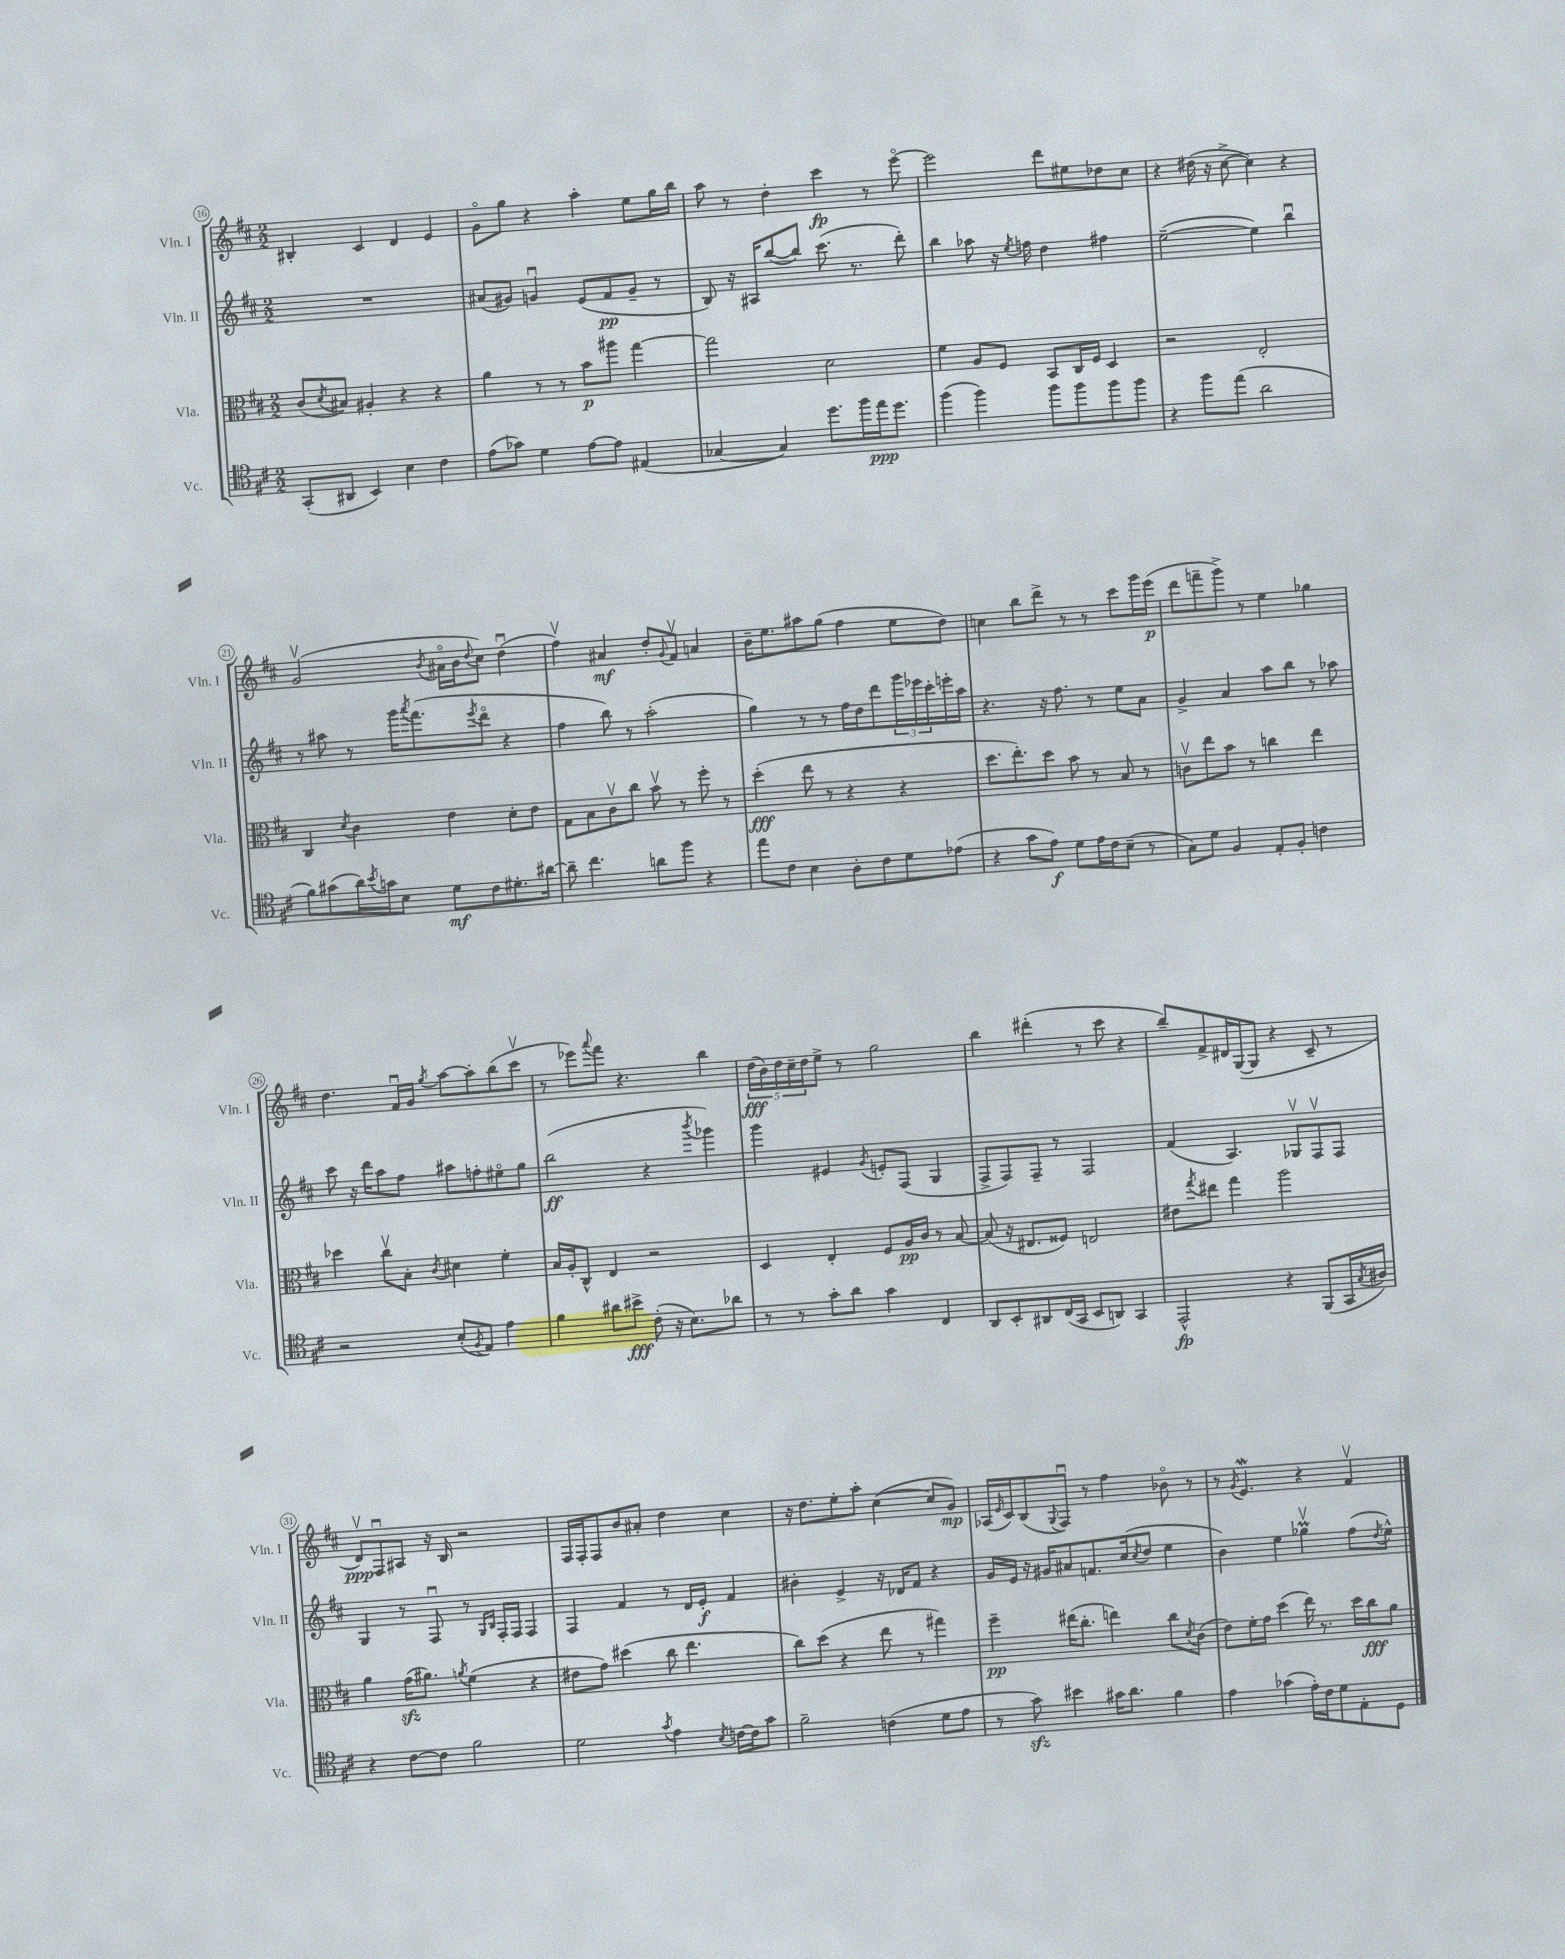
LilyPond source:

<<
\new StaffGroup <<
\new Staff = "s0" \with { instrumentName = "Vln. I" shortInstrumentName = "Vln. I" } {
    \clef treble \key d \major \numericTimeSignature \time 2/2
    bis4-. cis'4 d'4 e'4 |
    g'8\flageolet g''8 r4 a''4-. e''8 g''16 b''16 |
    a''8 r8 d''4-. cis'''4\fp r8 e'''8~\flageolet |
    e'''2 d'''8 eis''8 des''8 cis''8 |
    r4 dis''16( r16 cis''8~-> cis''4) r4 |
    g'2\upbow( \acciaccatura { b'8 } ais'16\flageolet b'16 \appoggiatura { d''8 } cis''8) d''4\downbow( |
    fis''4\upbow) ais'4\mf d''8-. \appoggiatura { g'8 } fis'8\upbow a'4 |
    b'16-- e''8. ais''8 g''8( fis''4 e''8 d''8) |
    c''4 b''8 d'''8-> r8 r8 cis'''8 g'''16 e'''16\p( |
    d'''8 f'''8-- g'''8->) r8 e''4 ges''4 |
    d''4. fis'16\downbow g'16 \acciaccatura { g''8 } a''8~ a''8-. b''8( cis'''8\upbow |
    r8 ees'''8) \appoggiatura { a'''8 } fis'''8 r4. b''4 |
    \tuplet 5/4 { d''16\fff( b'16) d''16 cis''16-- d''16 } e''8-> r8 g''2 |
    b''4 dis'''4-.( r8 cis'''8 r4 |
    b''8--) fis'8-> dis'16 g16~( g8 r4 cis'8-- r8 |
    d'8\upbow\ppp) fis8\downbow ais8 r16 b16 r2 |
    fis16 fis16-. fis8 b'8 ais'8-. d''4 cis''4 |
    r16 d''8. e''8-. a''8-. cis''4~( cis''8 g'8\mp) |
    aes16( \grace { e'16 } cis'16) b8( \appoggiatura { g8 } fis8\downbow) r8 fis''4 bes'8\flageolet r8 |
    r8 \acciaccatura { g'8 } e'4.\mordent r4 fis'4\upbow \bar "|." |
}
\new Staff = "s1" \with { instrumentName = "Vln. II" shortInstrumentName = "Vln. II" } {
    \clef treble \key d \major \numericTimeSignature \time 2/2
    R1 |
    ais'8( gis'8) g'4\downbow e'8( fis'8\pp g'8-- r8 |
    b8) r16 ais16 b''8~( b''8) cis'''8.( r8. d'''8-.) |
    b''4 aes''8 r16 \acciaccatura { e''8 } f''16 d''4 fis''4 |
    e''2~--( e''4) b''4\downbow |
    r8 ais''8 r8 g'''16 \acciaccatura { a'''8 } fis'''8.( \acciaccatura { e'''8 } d'''8\flageolet r4 |
    fis''4 b''8) r8 a''2-.( |
    g''4) r8 r8 fis''16 d''16 d'''8 \tuplet 3/2 { g'''16 ees'''16 cis'''16-. } e'''16-. a''16 |
    r4. r16 fis''8. r8 e''8 a'8 |
    g'4-> a'4 a''8 b''8 r8 aes''8 |
    cis'''8 r16 d'''16 a''8 fis''8 ais''8 f''8-. eis''8\flageolet g''8 |
    b''2\ff( r4 \acciaccatura { b'''8 } ges'''4) |
    g'''4 eis'4 \acciaccatura { g'8 } e'8-. fis8( g4 |
    fis8-> fis8) fis8-- r8 fis2 |
    fis'4( a4.) ges8\upbow fis8\upbow fis8 |
    g4 r8 fis8\downbow r8 \grace { g16 b16 } fis16-. fis16 fis4 |
    fis4 fis'4 r8 d'16 e'16-.\f fis'4 |
    bis'4-. e'4-> r16 des'16 fis'8 r4 |
    g'16 e'16 r16 gis'16 ais'8 f'8. cis''16( \acciaccatura { cis''8 } d''8 e''4 |
    b'4) e''4 ges''4\upbow\prall fis''8( \acciaccatura { d''8 } e''8-^) \bar "|." |
}
\new Staff = "s2" \with { instrumentName = "Vla." shortInstrumentName = "Vla." } {
    \clef alto \key d \major \numericTimeSignature \time 2/2
    cis'8( \acciaccatura { d'8 } bis8) ais4-. r4 r4 |
    a'4 r8 r8 b'8\p ais''8 g''4~ |
    g''2 d'2 |
    fis'4 a8 fis8 b,8 cis16 fis16 d4 |
    r2 e2-. |
    cis4 \acciaccatura { d'8 } cis'4 e'4 d'8-. e'8 |
    g8 b8 cis'8\upbow cis''8 b'8\upbow r8 fis''8-. r8 |
    d''4-.\fff( e''8 r8 r4 r4 |
    d''8. e''8.-.) d''8 b'8 r8 b8 r8 |
    c'8\upbow e''8 b'8 r8 c''4 e''4 |
    des''4 cis''8\upbow b8-. \acciaccatura { cis'8 } dis'4 fis'4-. |
    b16 a16-. cis8-^ e4 r2 |
    d4 e4-. fis8 a16\pp cis'16 r8 b8~ |
    b8( r16 eis8. fisis8) e2 |
    eis'8 \acciaccatura { g''8 } eis''8 g''4 a''2 |
    a'4 g'16\sfz( ais'8.) \acciaccatura { a'8 } fis'4( r4 |
    eis'8 g'8) dis''4( cis''8 e''4. |
    cis''8) d''8( r4 e''8 r8 gis''4) |
    fis''4--\pp eis''16( cis''8.-. e''4) cis''8 \acciaccatura { d'8 } cis'8( |
    e'8) fis'16-. g'16 d''4( e''16) r8. d''16 cis''16\fff a'8 \bar "|." |
}
\new Staff = "s3" \with { instrumentName = "Vc." shortInstrumentName = "Vc." } {
    \clef tenor \key d \major \numericTimeSignature \time 2/2
    g,8-.( ais,8 b,4) b4 cis'4 |
    e'8( ges'8) d'4 e'8~ e'8 eis4( |
    ges4~ ges4) d''8. fis''16 e''16\ppp d''8. |
    fis''4( fis''4) fis''8 fis''8 fis''8 fis''8 |
    r4 fis''8 e''8( a'2 |
    fis'8) gis'8( a'16) \acciaccatura { b'8 } g'16 b8 d'8\mf cis'8 dis'8.-. ais'16~ |
    ais'8-- cis''4. a'8 fis''8 r4 |
    e''8 cis'8 b4 a8-. cis'8 d'8 ees'8( |
    r4 g'8 e'8\f) d'8 e'16 cis'16 b8--( r8 |
    g8) d'8 fis4 e8-. fis8-. c'4 |
    r2 b8-.( \acciaccatura { fis8 } e8) e'4 |
    fis'4 ais'8 bis'8->\fff cis'8-.( r16 b8.) aes'8 |
    r8 r8 g'8-. a'8 g'4 cis4 |
    a,8 b,8-. ais,8 cis16( g,16 b,8 a,8) g,4 |
    e,2-^\fp r4 fis,8( g,16 \acciaccatura { g8 } ais16) |
    r4 cis'8~ cis'8 fis'2 |
    d'2 \acciaccatura { g'8 } e'4 \acciaccatura { b8 } c'16~ c'16 g'8 |
    fis'2-- c'4( d'8 e'8 |
    r8 g'8\sfz) bis'4 gis'16 a'8. fis'4 |
    e'4 ges'4( e'16-.) cis'16 d'8 e8-. d8 \bar "|." |
}
>>
>>
\layout { \context { \Score currentBarNumber = #16 \override BarNumber.stencil = #(make-stencil-circler 0.1 0.3 ly:text-interface::print) } }
